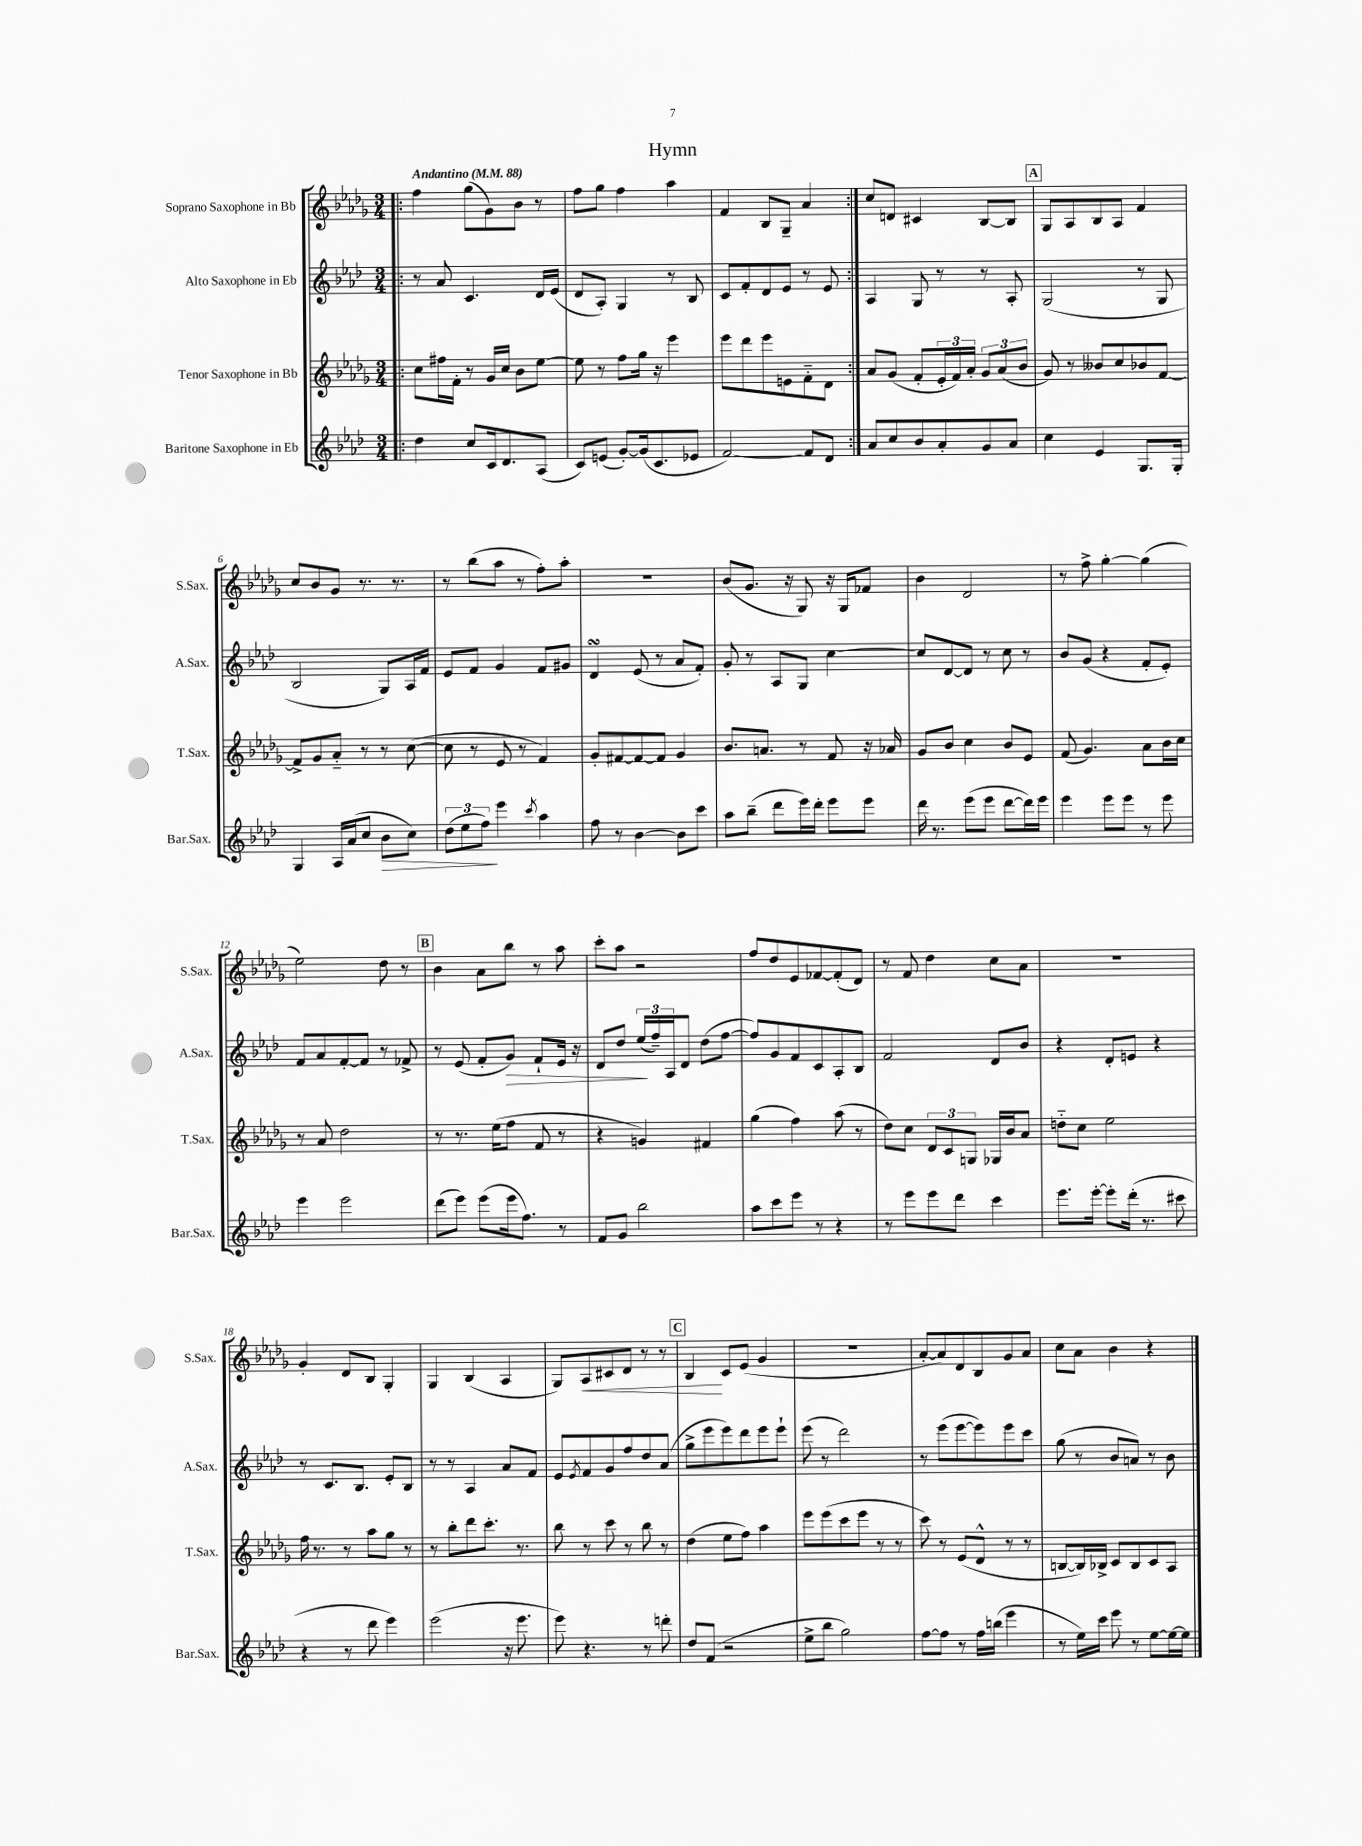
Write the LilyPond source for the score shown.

\header { title = "Hymn" }
<<
\new StaffGroup <<
\new Staff = "s0" \with { instrumentName = "Soprano Saxophone in Bb" shortInstrumentName = "S.Sax." } {
    \clef treble \key des \major \numericTimeSignature \time 3/4 \tempo "Andantino" 4 = 88
    \repeat volta 2 { \bar ".|:" f''4 ges''8( ges'8) bes'8 r8 |
    f''8 ges''8 f''4 aes''4 |
    f'4 bes8 ges8-- aes'4 | }
    c''8 d'8 cis'4 bes8~ bes8 |
    \mark \markup { \box "A" } ges8 aes8 bes8 aes8 f'4 |
    c''8 bes'8 ges'8 r8. r8. |
    r8 bes''8( aes''8 r8 f''8-.) aes''8-. |
    R2. |
    bes'8( ges'8. r16 ges8) r16 ges16 fes'8 |
    bes'4 des'2 |
    r8 f''8-> ges''4~-. ges''4( |
    ees''2) des''8 r8 |
    \mark \markup { \box "B" } bes'4 aes'8 bes''8 r8 aes''8 |
    c'''8-. aes''8 r2 |
    f''8 des''8 ees'8 fes'8~ fes'8-.( des'8) |
    r8 f'8 des''4 c''8 aes'8 |
    R2. |
    ges'4-. des'8 bes8 ges4-. |
    ges4 bes4( aes4 |
    ges8) aes8\< cis'8 des'8 r8 r8 |
    \mark \markup { \box "C" } bes4\! c'8 ees'8( ges'4 |
    R2. |
    aes'8~-. aes'8) des'8 bes8 ges'8 aes'8 |
    c''8 aes'8 bes'4 r4 \bar "|." |
}
\new Staff = "s1" \with { instrumentName = "Alto Saxophone in Eb" shortInstrumentName = "A.Sax." } {
    \clef treble \key aes \major \numericTimeSignature \time 3/4
    \repeat volta 2 { \bar ".|:" r8 aes'8 c'4. des'16 ees'16( |
    des'8 aes8-.) g4 r8 bes8 |
    c'8 f'8-. des'8 ees'8 r8 ees'8 | }
    aes4 g8 r8 r8 aes8-. |
    \mark \markup { \box "A" } g2( r8 g8 |
    bes2 g8) aes16 f'16 |
    ees'8 f'8 g'4 f'8 gis'8 |
    des'4\turn ees'8( r8 aes'8 f'8-.) |
    g'8-. r8 aes8 g8 c''4~ |
    c''8 des'8~ des'8 r8 c''8 r8 |
    bes'8 g'8( r4 f'8-. ees'8-.) |
    f'8 aes'8 f'8~-. f'8 r8 fes'8-> |
    \mark \markup { \box "B" } r8 ees'8( f'8-. g'8\>) f'8-! ees'16 r16 |
    des'8 des''8 \tuplet 3/2 { ees''16\!( f''16--) aes16 } des'8 des''8( f''8~ |
    f''8) g'8 f'8 c'8 aes8-. bes8 |
    f'2 des'8 bes'8 |
    r4 des'8-. e'8 r4 |
    r8 c'8. bes8. ees'8-. bes8 |
    r8 r8 aes4 aes'8 f'8 |
    ees'8 \acciaccatura { ees'8 } f'8 g'8 f''8 des''8 aes'8( |
    \mark \markup { \box "C" } g''8-> ees'''8 ees'''8) des'''8 ees'''8 ees'''8-! |
    ees'''8( r8 des'''2) |
    r8 ees'''8( ees'''8~ ees'''8) ees'''8 c'''8 |
    g''8( r8 bes'8 a'8) r8 bes'8 \bar "|." |
}
\new Staff = "s2" \with { instrumentName = "Tenor Saxophone in Bb" shortInstrumentName = "T.Sax." } {
    \clef treble \key des \major \numericTimeSignature \time 3/4
    \repeat volta 2 { \bar ".|:" c''8 fis''16 f'16-. r8 ges'16 c''16 bes'8 ees''8~ |
    ees''8 r8 f''8 ges''16 r16 ees'''4 |
    ees'''8 des'''8 ees'''8 e'8 f'8-_ des'8 | }
    aes'8 ges'8( f'8-. \tuplet 3/2 { ees'16-. f'16) aes'16-. } \tuplet 3/2 { ges'8 aes'8( bes'8 } |
    \mark \markup { \box "A" } ges'8) r8 beses'8 c''8 bes'8 f'8~ |
    f'8-> ges'8 aes'8-_ r8 r8 c''8~( |
    c''8 r8 ees'8 r8 f'4) |
    ges'8-. fis'8~ fis'8~ fis'8 ges'4 |
    bes'8. a'8. r8 f'8 r16 aes'16 |
    ges'8 bes'8 c''4 bes'8 ees'8 |
    f'8( ges'4.) aes'8 bes'16 c''16 |
    r8 aes'8 des''2 |
    \mark \markup { \box "B" } r8 r8. ees''16( f''8 f'8 r8 |
    r4 g'4) fis'4 |
    ges''4( f''4) aes''8( r8 |
    des''8) c''8 \tuplet 3/2 { des'8 c'8 g8 } ges16 bes'16 aes'8 |
    d''8-_ c''8 ees''2 |
    f''16 r8. r8 aes''8 ges''8 r8 |
    r8 bes''8-. des'''8 c'''8.-. r8. |
    bes''8 r8 c'''8 r8 bes''8 r8 |
    \mark \markup { \box "C" } des''4( ees''8 f''8) aes''4 |
    ees'''8 ees'''8( c'''8 ees'''8 r8 r8 |
    c'''8) r8 ees'8( des'8-^ r8 r8 |
    b8~ b16) bes16-> c'8 bes8 c'8 aes8 \bar "|." |
}
\new Staff = "s3" \with { instrumentName = "Baritone Saxophone in Eb" shortInstrumentName = "Bar.Sax." } {
    \clef treble \key aes \major \numericTimeSignature \time 3/4
    \repeat volta 2 { \bar ".|:" des''4 c''8 c'16 des'8. aes8( |
    c'8) e'8( g'8~-.) g'16( c'8. ees'8 |
    f'2~) f'8 des'8 | }
    aes'8 c''8 bes'8 aes'8-. g'8 aes'8 |
    \mark \markup { \box "A" } c''4 ees'4 g8. g16-. |
    g4 aes16 aes'16( c''8 bes'8\> c''8) |
    \tuplet 3/2 { des''8( ees''8 f''8\!) } ees'''4 \acciaccatura { c'''8 } aes''4 |
    f''8 r8 bes'4~ bes'8 c'''8 |
    aes''8 bes''8--( des'''8 ees'''16) des'''16-. ees'''8 ees'''8 |
    des'''16 r8. ees'''8( ees'''8 des'''8~ des'''16) ees'''16 |
    ees'''4 ees'''8 ees'''8 r8 ees'''8 |
    ees'''4 ees'''2 |
    \mark \markup { \box "B" } des'''8( ees'''8) ees'''8( ees'''16 f''8.) r8 |
    f'8 g'8 bes''2 |
    aes''8 c'''8 ees'''8 r8 r4 |
    r8 ees'''8 ees'''8 des'''8 c'''4 |
    ees'''8. ees'''16~-. ees'''8-. des'''16-.( r8. cis'''8 |
    r4 r8 des'''8 ees'''4) |
    ees'''2( r16 ees'''8. |
    ees'''8) r4. r8 d'''8-. |
    \mark \markup { \box "C" } des''8 f'8( r2 |
    ees''8-> bes''8 g''2) |
    f''8~ f''8 r8 f''16 b''16( ees'''4 |
    r8 ees''16) c'''16 ees'''8 r8 ees''8~ ees''16~ ees''16 \bar "|." |
}
>>
>>
